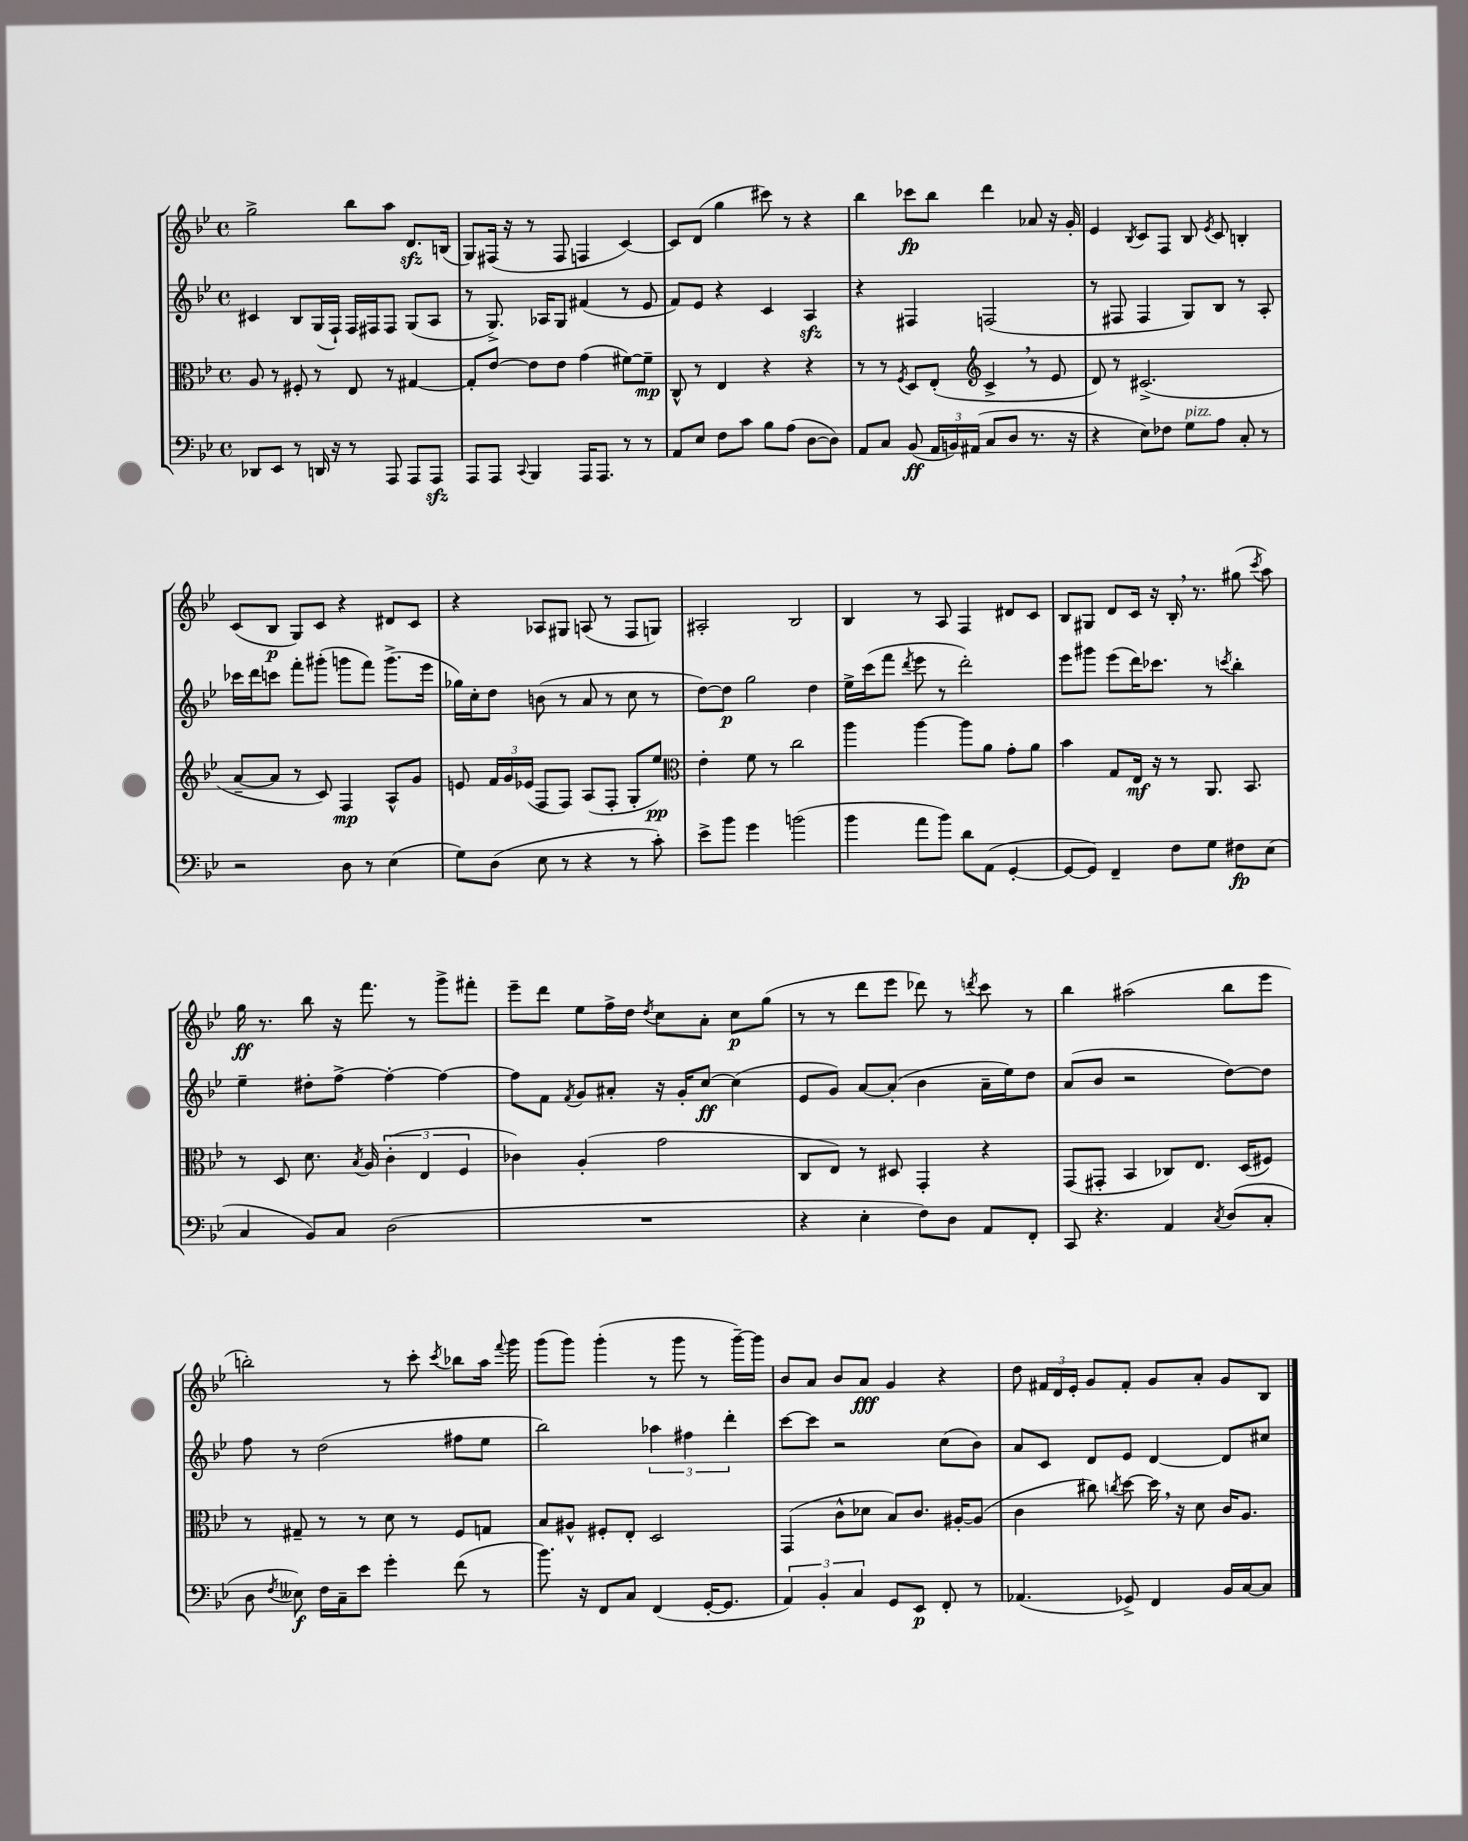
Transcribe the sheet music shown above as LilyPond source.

<<
\new StaffGroup <<
\new Staff = "s0" {
    \clef treble \key bes \major \defaultTimeSignature \time 4/4
    \autoBeamOff g''2-> bes''8[ a''8] d'8.[\sfz b16]( |
    g8[) fis16]( r16 r8 fis8 f4 c'4~) |
    c'8[ d'8]( g''4 cis'''8) r8 r4 |
    bes''4 ces'''8[\fp bes''8] d'''4 aes'8 r16 g'16-. |
    ees'4 \acciaccatura { bes8 } c'8[ f8] bes8 \acciaccatura { ees'8 } c'8 b4-. |
    c'8[( bes8]\p g8[) c'8] r4 dis'8[ c'8] |
    r4 aes8[ gis8] a8( r8 f8[ g8]) |
    ais2-. bes2 |
    bes4 r8 a8 f4 dis'8[ c'8] |
    bes8[ gis8] d'8[ c'16] r16 bes16-. \breathe r8. gis''8( \acciaccatura { c'''8 } a''8) |
    g''16\ff r8. bes''8 r16 f'''8. r8 g'''8[-> fis'''8]-. |
    ees'''8[-- d'''8] ees''8[ f''16-> d''16] \acciaccatura { d''8 } c''8[ a'8]-. c''8[\p g''8]( |
    r8 r8 d'''8[ ees'''8] des'''8) r8 \acciaccatura { d'''8 } c'''8 r8 |
    bes''4 ais''2( bes''8[ ees'''8] |
    b''2-.) r8 c'''8-. \acciaccatura { c'''8 } bes''8[ a''16] \appoggiatura { f'''8 } g'''16 |
    g'''8[( g'''8]) g'''4-.( r8 g'''8 r8 g'''16[~--) g'''16] |
    bes'8[ a'8] bes'8[ a'8]\fff g'4 r4 |
    d''8 \tuplet 3/2 { fis'16[ d'16 ees'16]-. } g'8[ fis'8]-. g'8[ a'8]-. g'8[ bes8] \bar "|." |
}
\new Staff = "s1" {
    \clef treble \key bes \major \defaultTimeSignature \time 4/4
    \autoBeamOff cis'4 bes8[ g16( f16]-!) f16[ fis16 fis8] g8[( a8] |
    r8 g8.->) aes16[ g8] fis'4( r8 ees'8 |
    f'8[) ees'8] r4 c'4 a4\sfz |
    r4 fis4 f2( |
    r8 fis8 fis4 g8[) bes8] r8 a8-. |
    ces'''16[ d'''16 c'''8] f'''8[-. gis'''8]-.( g'''8[ f'''8]) g'''8.[->( ees'''16] |
    ges''16[) c''16-. d''8] b'8( r8 a'8 r8 c''8 r8 |
    d''8[~) d''8]\p g''2 d''4 |
    ees''16[-> c'''16( f'''8] \acciaccatura { d'''8 } ees'''8 r8 d'''2-.) |
    ees'''8[ gis'''8] ees'''8[( d'''16) ces'''8.] r8 \acciaccatura { c'''8 } bes''4-. |
    ees''4-- dis''8[-. f''8]~-> f''4~-. f''4~ |
    f''8[ f'8] \acciaccatura { f'8 } g'8[ ais'8]-. r16 g'16[-. c''8]~\ff c''4( |
    ees'8[ g'8]) a'8[~ a'8]-.( bes'4 a'16[-- ees''16) d''8] |
    a'8[( bes'8] r2 d''8[~) d''8] |
    f''8 r8 d''2( fis''8[ ees''8] |
    bes''2) \tuplet 3/2 { aes''4 fis''4 d'''4-. } |
    c'''8[~ c'''8] r2 c''8[( bes'8]) |
    a'8[ c'8] d'8[ ees'8] d'4~ d'8[ cis''8] \bar "|." |
}
\new Staff = "s2" {
    \clef alto \key bes \major \defaultTimeSignature \time 4/4
    \autoBeamOff a8 r8 fis8-. r8 ees8 r8 gis4~ |
    gis8[-. ees'8]~ ees'8[ ees'8] g'4( fis'8[~) fis'8]--\mp |
    c8-^ r8 ees4 r4 r4 |
    r8 r8 \acciaccatura { f8 } d8[ ees8]-.( \clef treble c'4-> \breathe r8 ees'8 |
    d'8) r8 cis'2.->( |
    a'8[~-- a'8] r8 c'8) f4\mp a8[-^ g'8] |
    e'8 \tuplet 3/2 { f'16[ g'16 ees'16]( } f8[ f8]) a8[( f8]-. g8[-. ees''8]\pp) |
    \clef alto ees'4-. f'8 r8 c''2 |
    a''4 a''4~ a''8[ a'8] g'8[-. a'8] |
    bes'4 g8[ ees16]\mf r16 r8 a,8. bes,8. |
    r8 d8 d'8. \acciaccatura { bes8 } a16 \tuplet 3/2 { c'4-.( ees4 f4 } |
    ces'4) a4-.( g'2 |
    c8[ ees8]) r8 dis8 g,4-. r4 |
    g,8[( gis,8]-. bes,4 ces8[) ees8.] d16[( fis8]) |
    r8 gis8-- r8 r8 d'8 r8 f8[ g8] |
    bes8[ ais8]-^ fis8[-. ees8]-. d2 |
    g,4( c'8[-^ des'8] bes8[) c'8.] ais16[~-. ais8]( |
    c'4 cis''8) \acciaccatura { c''8 } d''8~ d''16 \breathe r16 d'8 c'16[ a8.] \bar "|." |
}
\new Staff = "s3" {
    \clef bass \key bes \major \defaultTimeSignature \time 4/4
    \autoBeamOff des,8[ ees,8] r8 d,16 r16 r8 a,,8 a,,8[ a,,8]\sfz |
    a,,8[ a,,8] \appoggiatura { c,8 } bes,,4 a,,16[ a,,8.] r8 r8 |
    a,8[ ees8] f8[ c'8] bes8[ a8]( d8[~ d8]) |
    a,8[ c8] bes,8\ff( \tuplet 3/2 { a,16[ b,16) ais,16]( } c8[ d8] r8. r16 |
    r4 ees8[) fes8] g8[^\markup { \italic "pizz." } a8] c8-. r8 |
    r2 d8 r8 ees4( |
    g8[) d8]( ees8 r8 r4 r8 c'8-.) |
    ees'8[-> bes'8] g'4 b'2( |
    bes'4 a'8[ bes'8]) d'8[ a,8]( g,4~-. |
    g,8[~ g,8]) f,4-- f8[ g8] fis8[\fp ees8]( |
    c4 bes,8[) c8] d2( |
    R1 |
    r4 ees4-. f8[) d8] a,8[ f,8]-. |
    c,8 r4. a,4 \acciaccatura { c8 } d8[( c8]-. |
    d8 \acciaccatura { f8 } eeses8\f) f16[ c16-- ees'8] g'4-. f'8( r8 |
    bes'8.) r16 f,8[ c8] f,4( g,16[~-. g,8.] |
    \tuplet 3/2 { a,4) bes,4-. c4 } g,8[ ees,8]\p f,8-. r8 |
    aes,4.( ges,8->) f,4 bes,16[ c16~ c8] \bar "|." |
}
>>
>>
\layout { \context { \Score \remove "Bar_number_engraver" } }
